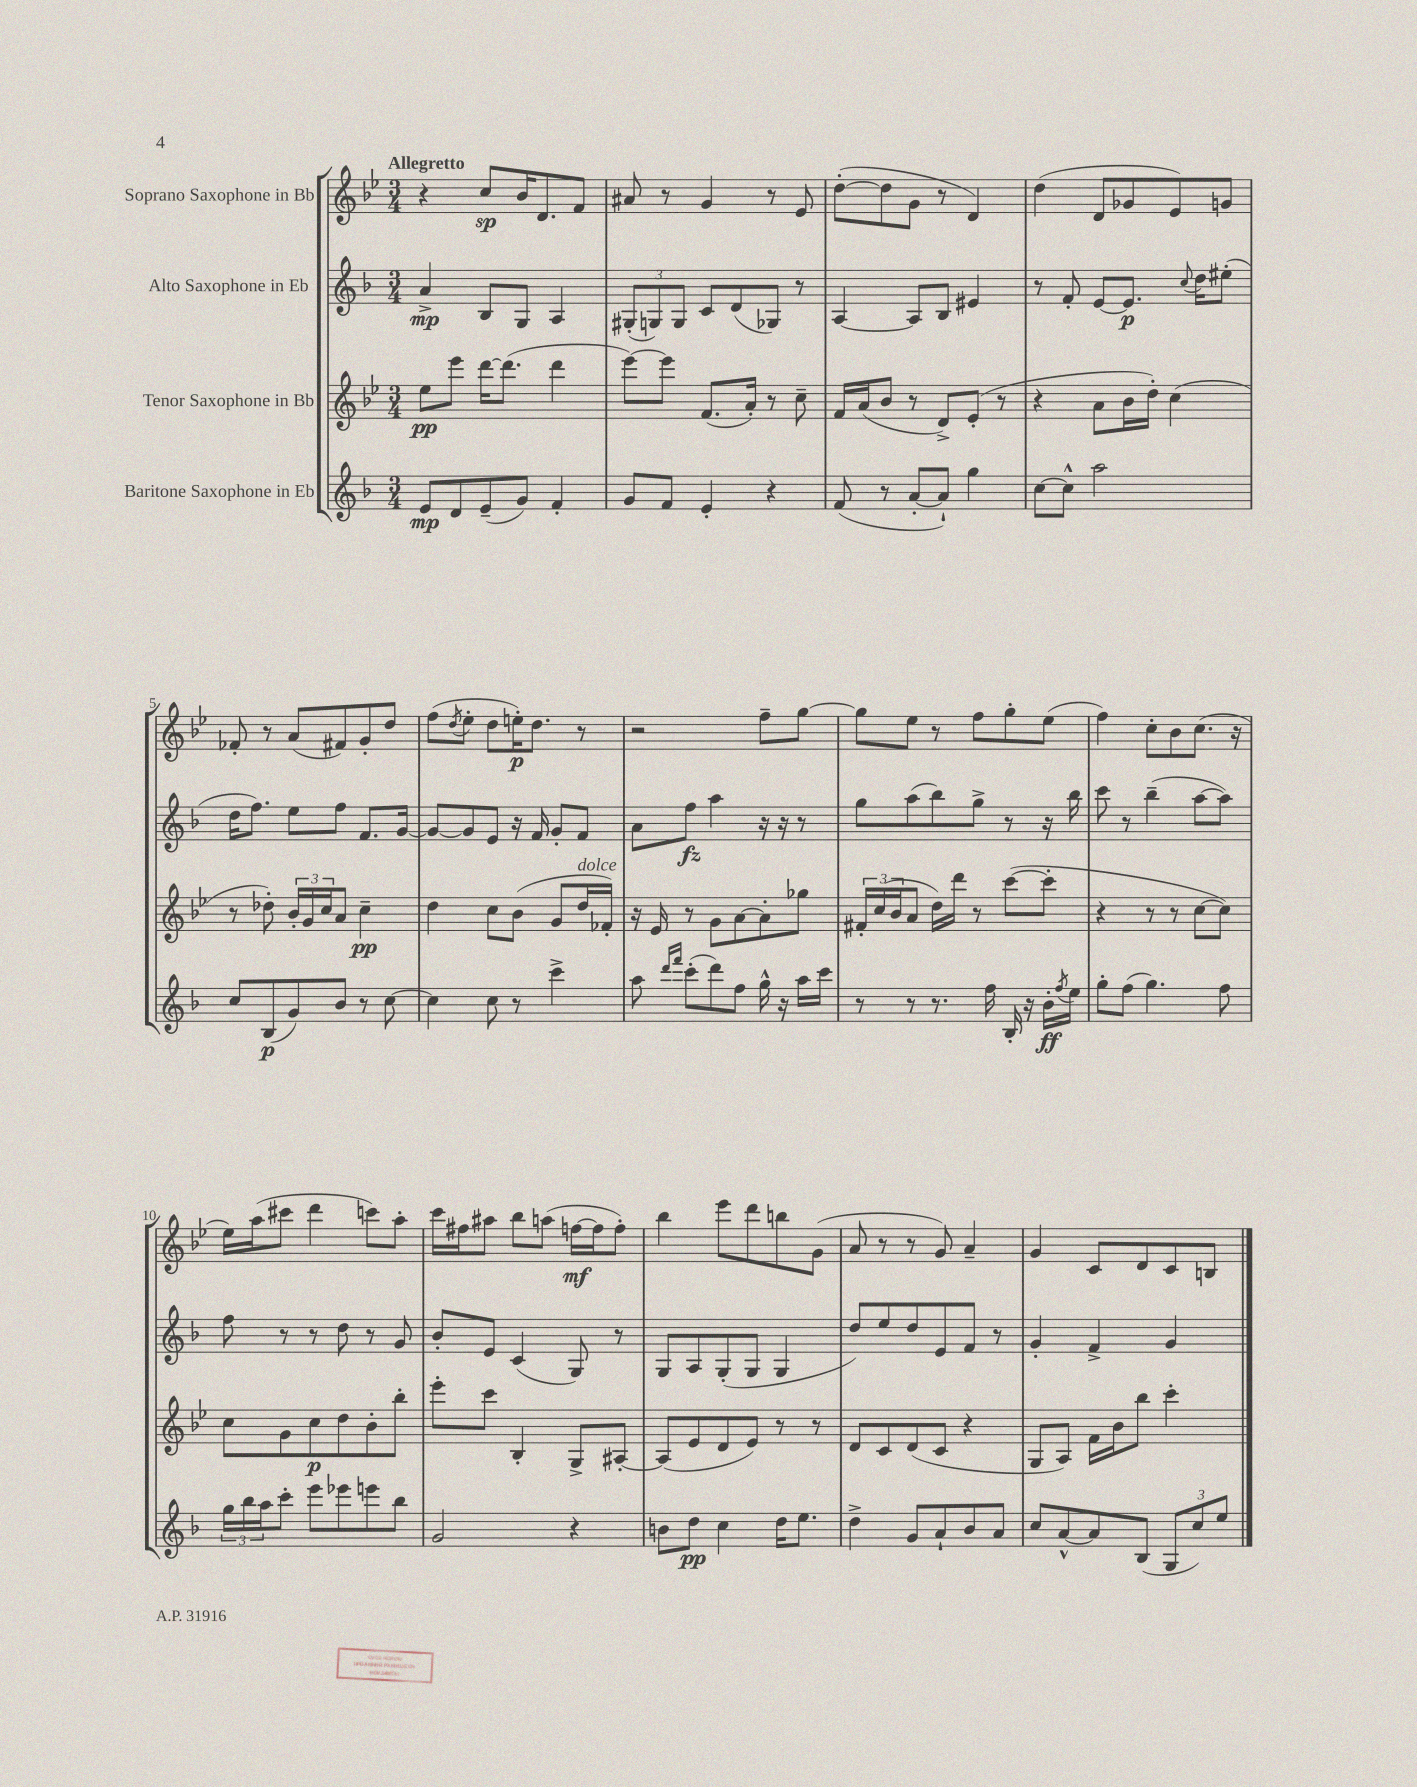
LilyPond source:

<<
\new StaffGroup <<
\new Staff = "s0" \with { instrumentName = "Soprano Saxophone in Bb" } {
    \clef treble \key bes \major \numericTimeSignature \time 3/4 \tempo "Allegretto"
    r4 c''8\sp bes'16 d'8. f'8 |
    ais'8 r8 g'4 r8 ees'8 |
    d''8~-.( d''8 g'8 r8 d'4) |
    d''4( d'8 ges'8 ees'8) g'8 |
    fes'8-. r8 a'8( fis'8) g'8-. d''8 |
    f''8( \acciaccatura { d''8 } ees''8-. d''8 e''16-.\p) d''8. r8 |
    r2 f''8-- g''8~ |
    g''8 ees''8 r8 f''8 g''8-. ees''8( |
    f''4) c''8-. bes'8 c''8.( r16 |
    ees''16) a''16( cis'''8 d'''4 c'''8) a''8-. |
    c'''16 fis''16 ais''8 bes''8 a''8( f''16~\mf f''16 f''8-.) |
    bes''4 ees'''8 d'''8 b''8 g'8( |
    a'8 r8 r8 g'8) a'4-- |
    g'4 c'8 d'8 c'8 b8 \bar "|." |
}
\new Staff = "s1" \with { instrumentName = "Alto Saxophone in Eb" } {
    \clef treble \key f \major \numericTimeSignature \time 3/4
    a'4->\mp bes8 g8 a4 |
    \tuplet 3/2 { gis8-.( g8) g8 } c'8 d'8( ges8) r8 |
    a4~ a8 bes8 eis'4 |
    r8 f'8-. e'8~ e'8.\p \appoggiatura { c''8 } d''16 eis''8-.( |
    d''16 f''8.) e''8 f''8 f'8. g'16~ |
    g'8~ g'8 e'8 r16 f'16 g'8-. f'8 |
    a'8 f''8\fz a''4 r16 r16 r8 |
    g''8 a''8( bes''8) g''8-> r8 r16 bes''16 |
    c'''8 r8 bes''4--( a''8~ a''8) |
    f''8 r8 r8 d''8 r8 g'8 |
    bes'8-. e'8 c'4( g8) r8 |
    g8 a8 g8-.( g8 g4 |
    d''8) e''8 d''8 e'8 f'8 r8 |
    g'4-. f'4-> g'4 \bar "|." |
}
\new Staff = "s2" \with { instrumentName = "Tenor Saxophone in Bb" } {
    \clef treble \key bes \major \numericTimeSignature \time 3/4
    ees''8\pp ees'''8 d'''16~ d'''8.( d'''4 |
    ees'''8~) ees'''8 f'8.( a'16-.) r8 c''8-- |
    f'16 a'16( bes'8 r8 d'8->) ees'8-.( r8 |
    r4 a'8 bes'16 d''16-.) c''4( |
    r8 des''8-.) \tuplet 3/2 { bes'16-. g'16 c''16 } a'8 c''4--\pp |
    d''4 c''8 bes'8( g'8 d''16^\markup { \italic "dolce" } fes'16-.) |
    r16 ees'16 r8 g'8 a'8~ a'8-. ges''8 |
    \tuplet 3/2 { fis'16-. c''16( bes'16 } a'8 d''16) d'''16 r8 c'''8~( c'''8-. |
    r4 r8 r8 c''8~ c''8) |
    c''8 g'8 c''8\p d''8 bes'8-. bes''8-. |
    ees'''8-. c'''8 bes4-. g8-> ais8~-. |
    ais8( ees'8 d'8 ees'8) r8 r8 |
    d'8 c'8 d'8( c'8 r4 |
    g8 a8) f'16 bes'16 bes''8 c'''4-. \bar "|." |
}
\new Staff = "s3" \with { instrumentName = "Baritone Saxophone in Eb" } {
    \clef treble \key f \major \numericTimeSignature \time 3/4
    e'8\mp d'8 e'8--( g'8) f'4-. |
    g'8 f'8 e'4-. r4 |
    f'8( r8 a'8~-. a'8-!) g''4 |
    c''8~ c''8-^ a''2 |
    c''8 bes8\p( g'8) bes'8 r8 c''8~ |
    c''4 c''8 r8 c'''4-> |
    a''8 \grace { d'''16 f'''16 } c'''8-.( d'''8) f''8 g''16-^ r16 a''16 c'''16 |
    r8 r8 r8. f''16 bes16-. r16 bes'16-.\ff \acciaccatura { f''8 } e''16 |
    g''8-. f''8( g''4.) f''8 |
    \tuplet 3/2 { g''16 bes''16 a''16 } c'''8-. e'''8 ees'''8 e'''8 bes''8 |
    g'2 r4 |
    b'8 d''8\pp c''4 d''16 e''8. |
    d''4-> g'8 a'8-! bes'8 a'8 |
    c''8 a'8~-^ a'8 bes8( \tuplet 3/2 { g8 c''8) e''8 } \bar "|." |
}
>>
>>
